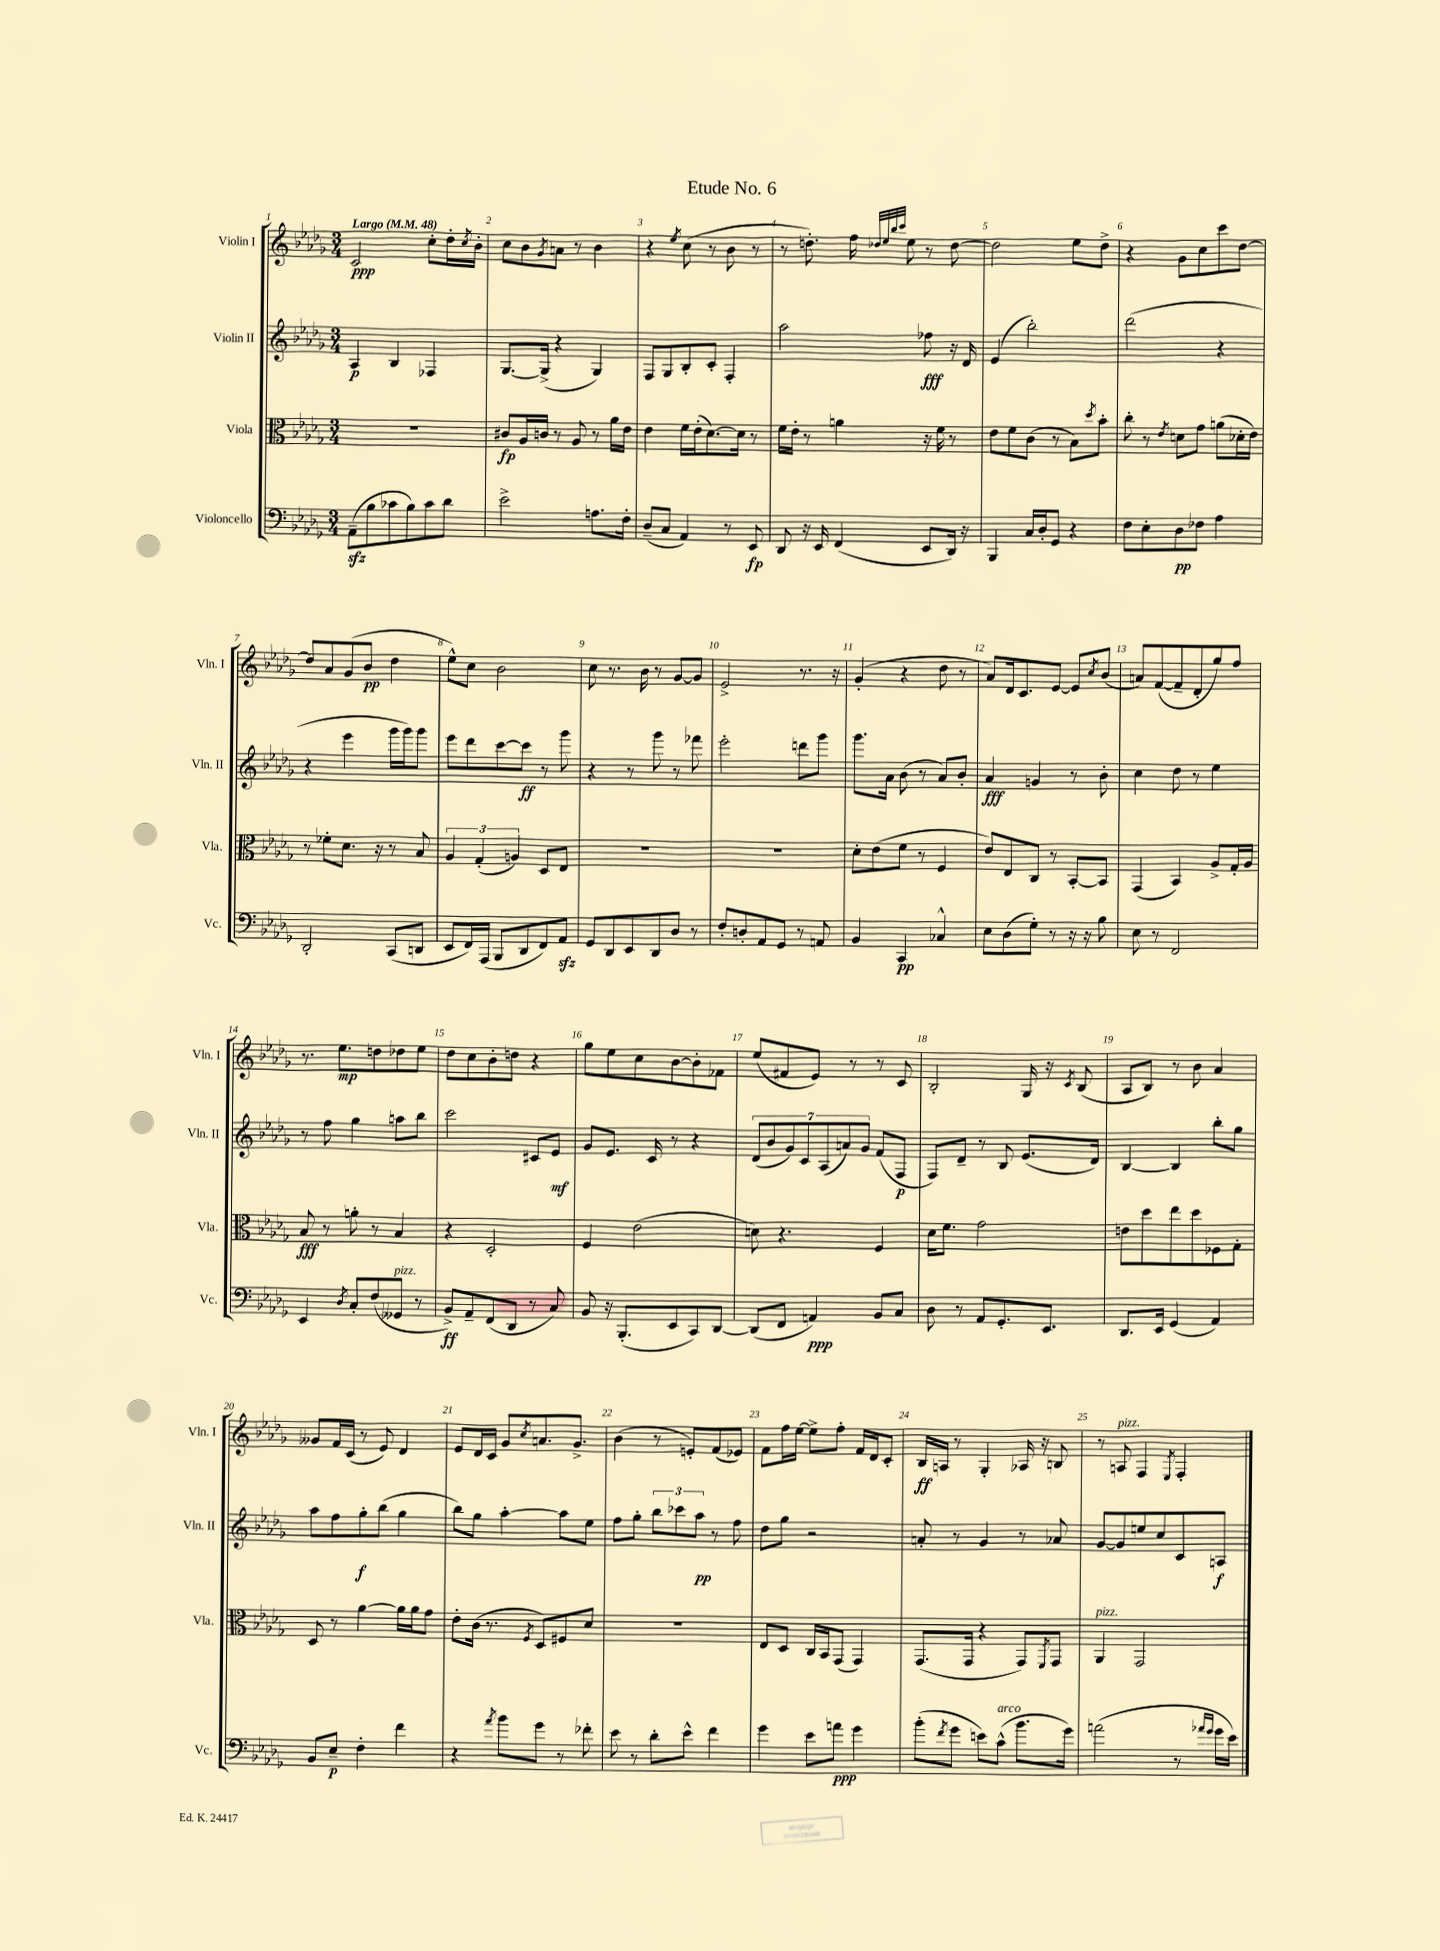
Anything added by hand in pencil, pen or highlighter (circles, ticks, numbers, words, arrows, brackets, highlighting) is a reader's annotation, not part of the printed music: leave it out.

**kern	**kern	**kern	**kern
*staff4	*staff3	*staff2	*staff1
*clefF4	*clefC3	*clefG2	*clefG2
*k[b-e-a-d-g-]	*k[b-e-a-d-g-]	*k[b-e-a-d-g-]	*k[b-e-a-d-g-]
*M3/4	*M3/4	*M3/4	*M3/4
*MM48	*MM48	*MM48	*MM48
(8AA-~\L	2.r	4A-/	2c/
8B-\	.	.	.
8c-\	.	4B-/	.
8B-\)	.	.	.
8c-\	.	4F-/	8cc'\L
8d-\J	.	.	16dd-'\L
.	.	.	8qcc/
.	.	.	16b-'\JJ
=	=	=	=
2e-^\	8c#/L	[8.G-/L	8cc\L
.	16A-/L	.	8b-\
.	16c/JJ	(16G-^/]Jk	.
.	.	.	8qg-/
.	8r	4r	8a\J
.	8A-/	.	8r
8.A\L	8r	4G-/)	4b-\
.	16a-\LL	.	.
16F'\Jk	16e-\JJ	.	.
=	=	=	=
(8D-~/L	4e-\	8F/L	4r
8C/J	.	8G-/	.
.	.	.	8qee-/
4AA-/)	16f\LL	8B-'/	(8cc\
.	(16e-'\J	.	.
.	[8.d-\)	8c'/J	8r
8r	.	4F'/	8b-\
.	16d-\]Jk	.	.
8EE-/	8r	.	8r
=	=	=	=
8DD-/	16f\LL	2aa-\	8r
.	16e-'\JJ	.	.
16r	8r	.	8.dd'\)
16EE-/	.	.	.
(4FF/	4a\	.	.
.	.	.	16ff\
.	.	.	32qqdd-/LLL
.	.	.	32qqee-/
.	.	.	32qqbb-/
.	.	.	32qqccc/JJJ
.	.	.	8ee-\
8EE-/L	16r	8ff-\	8r
.	16f\	.	.
16DD-/Jk)	8r	16r	[8dd-\
16r	.	16d-/	.
=	=	=	=
4BBB-/	8e-\L	(4e-/	2dd-\]
.	8f\	.	.
16C/LL	(8c\J	2bb-'\)	.
16D-'/J	.	.	.
8GG-/J	8r	.	.
4r	8B-\L)	.	8ee-\L
.	8qdd-/	.	.
.	8b-'\J	.	8dd-^\J
=	=	=	=
8F\L	8cc'\	(2ddd-\	4r
8E-'\	8r	.	.
.	8qe-/	.	.
8D-\	8d\L	.	8g-\L
8F-\J	8g-\J	.	8cc\
4A-\	(8a\L	4r	8ccc\
.	16d-'\L	.	[8dd-\J
.	16e-\JJ)	.	.
=	=	=	=
2DD-'/	8r	4r	8dd-/]L
.	8f-'\L	.	8a-/
.	8.d-\J	4eee-\	(8g-/
.	.	.	8b-/J
.	16r	.	.
(8CC/L	8r	16ggg-\LL	4dd-\
.	.	16ggg-\J)	.
8DD/J	8B-/	8ggg-\J	.
=	=	=	=
8EE-/L	6A-/	8eee-\L	8ee-^^\L)
16FF/L)	.	8ddd-\	8cc\J
.	(6G-'/	.	.
(16AAA-/JJ	.	.	.
8BBB-/L	.	[8ccc\	2b-\
.	6A/)	.	.
8DD-/	.	8ccc\]J	.
8FF/)	8D-/L	8r	.
8AA-/J	8E-/J	8ggg-\	.
=	=	=	=
8GG-/L	2.r	4r	8cc\
8DD-/	.	.	8.r
8EE-/	.	8r	.
.	.	.	16b-\
8DD-/	.	8ggg-\	8r
8D-/J	.	8r	[8g-/L
8r	.	8fff-\	8g-/]J
=	=	=	=
8F'/L	2.r	2eee-'\	2e-^/
8D'/	.	.	.
8AA-/	.	.	.
8GG-/J	.	.	.
8r	.	8ddd\L	8.r
8AA/	.	8ggg-\J	.
.	.	.	16r
=	=	=	=
4BB-/	8d-'\L	8.ggg-\L	(4g-'/
.	(8e-\	.	.
.	.	16a-\Jk	.
4CC/	8f\J	(8b-\	4r
.	8r	8r	.
4C-^^/	4F/	8a-/L)	8dd-\
.	.	8b-'/J	8r
=	=	=	=
8E-\L	8e-/L)	4a-/	8a-/L)
(8D-\	8E-/	.	16d-/k
.	.	.	8.c/
8G-'\J)	8C/J	4g/	.
8r	8r	.	[8e-/J
16r	[8BB-'/L	8r	8e-/]L
16r	.	.	.
.	.	.	8qcc/
8B-\	8BB-/]J	8b-'\	(8b-/J
=	=	=	=
8E-\	(4GG-/	4cc\	8a/L)
8r	.	.	([8f/
2FF/	4BB-/)	8dd-\	8f~/]
.	.	8r	8d-'/
.	8A-^/L	4ee-\	8gg-/)
.	16G-'/L	.	8ff/J
.	16A-/JJ	.	.
=	=	=	=
4EE-/	8B-/	8r	8.r
.	8r	8ff\	.
.	.	.	8.ee-\L
8qD-/	.	.	.
8C'/L	8a'\	4gg-\	.
(8F/	8r	.	8dd\
8GG--/J	4B-/	8aa\L	8dd-\
8r	.	8bb-\J	8ee-\J
=	=	=	=
8BB-^/L)	4r	2ccc\	8dd-\L
8AA-~/	.	.	8cc\
(8FF/	2D-'/	.	8b-'\
8DD-/J	.	.	8dd\J
8r	.	8c#/L	4r
8C/)	.	8e-/J	.
=	=	=	=
8BB-/	4F/	8g-/L	8gg-\L
16r	.	8.e-/J	8ee-\
(8.BBB-'/L	.	.	.
.	(2e-\	.	8cc\
.	.	16c/	.
8EE-/	.	8r	[8b-\
8CC/)	.	4r	8b-'\]
[8DD-/J	.	.	8f-\J
=	=	=	=
(8DD-/]L	8d\)	(14d-/L	(8ee-/L
.	.	14b-/	.
8FF/J	4.r	.	8f#/
.	.	14g-/)	.
.	.	14c/	.
4AA/)	.	.	8e-/J)
.	.	(14A-/	.
.	.	14a/)	.
.	.	.	8r
.	.	14g-/J	.
8BB-/L	4F/	(8f/L	8r
8C/J	.	8F/J	8c/
=	=	=	=
8D-\	16d-\LK	8F/L)	2B-'/
.	8.f\J	.	.
8r	.	8d-~/J	.
8AA-/L	2g-\	8r	.
8.GG-'/	.	8B-/	.
.	.	(8.e-/L	16G-/
8.EE-/J	.	.	16r
.	.	.	8qc/
.	.	.	(8B-/
.	.	16d-/Jk)	.
=	=	=	=
8.DD-/L	8e\L	[4B-/	8A-/L
.	8dd-\	.	8B-/J)
16EE-/Jk	.	.	.
(4GG-/	8ee-\	4B-/]	8r
.	8dd-\	.	8b-\
4AA-/)	8F-\	8bb-'\L	4a-/
.	8G-'\J	8gg-\J	.
=	=	=	=
8BB-/L	8D-/	8aa-\L	8g--/L
8E-~/J	8r	8ff\	16f/L
.	.	.	(16c/JJ
4F'\	[4a-\	8gg-'\	8r
.	.	(8bb-\J	8e-/)
4f\	16a-\]LL	4gg-\	4d-/
.	16a-\J	.	.
.	8g-\J	.	.
=	=	=	=
4r	8e-'\L	8bb-\L)	8e-/L
.	(16c\Jk	8gg-\J	16d-/L
.	8.r	.	16c/JJ
8qa-/	.	.	.
8b-\L	.	[4aa-'\	8g-/L
.	8qF/	.	8qcc/
8g-\J	8D-/L)	.	8.a/
8r	8F#/	8aa-\]L	.
.	.	.	8.g-^/J
8f-'\	8d-/J	8ee-\J	.
=	=	=	=
8e-\	2.r	8ff\L	(4b-\
8r	.	8gg-'\J	.
8d-'\L	.	12bb-\L	8r
.	.	12ccc-\	.
8e-^^\J	.	.	8e'/L)
.	.	12aa-\J	.
4f\	.	8r	(8f/
.	.	8ff\	8e-/J)
=	=	=	=
4g-\	8E-/L	8dd-\L	8f\L
.	8D-/J	8gg-\J	16ff\L
.	.	.	[16ee-\JJ
8e-\L	16C/LL	2r	8ee-^\]L
.	16BB-/J	.	.
8a\J	(8GG-/J	.	8ff'\J
4g-\	4GG-/)	.	16f/LL
.	.	.	16d-/J
.	.	.	8c'/J
=	=	=	=
(8b-'\L	(8.GG-/L	8a'/	16B-/LL
.	.	.	16A/JJ
8qf/	.	.	.
8g-\J	.	8r	8r
.	16GG-/Jk	.	.
8e\L)	4r	4g-/	4G-'/
(8c^^\J	.	.	.
8.b-\L	8GG-/L)	8r	16A-/
.	.	.	16r
.	8qFF/	.	.
.	8GG-/J	8a-/	8B/
16g-\Jk)	.	.	.
=	=	=	=
(2a\	4AA-/	[8g-/L	8r
.	.	8g-/]	8A/
.	2GG-/	8ee/	4F/
.	.	8cc/	.
.	.	.	8qE-/
8r	.	8c/	4F'/
16qqa-/LL	.	.	.
16qqg-/JJ	.	.	.
16g-\LL	.	8A/J	.
16e-\JJ)	.	.	.
==	==	==	==
*-	*-	*-	*-
